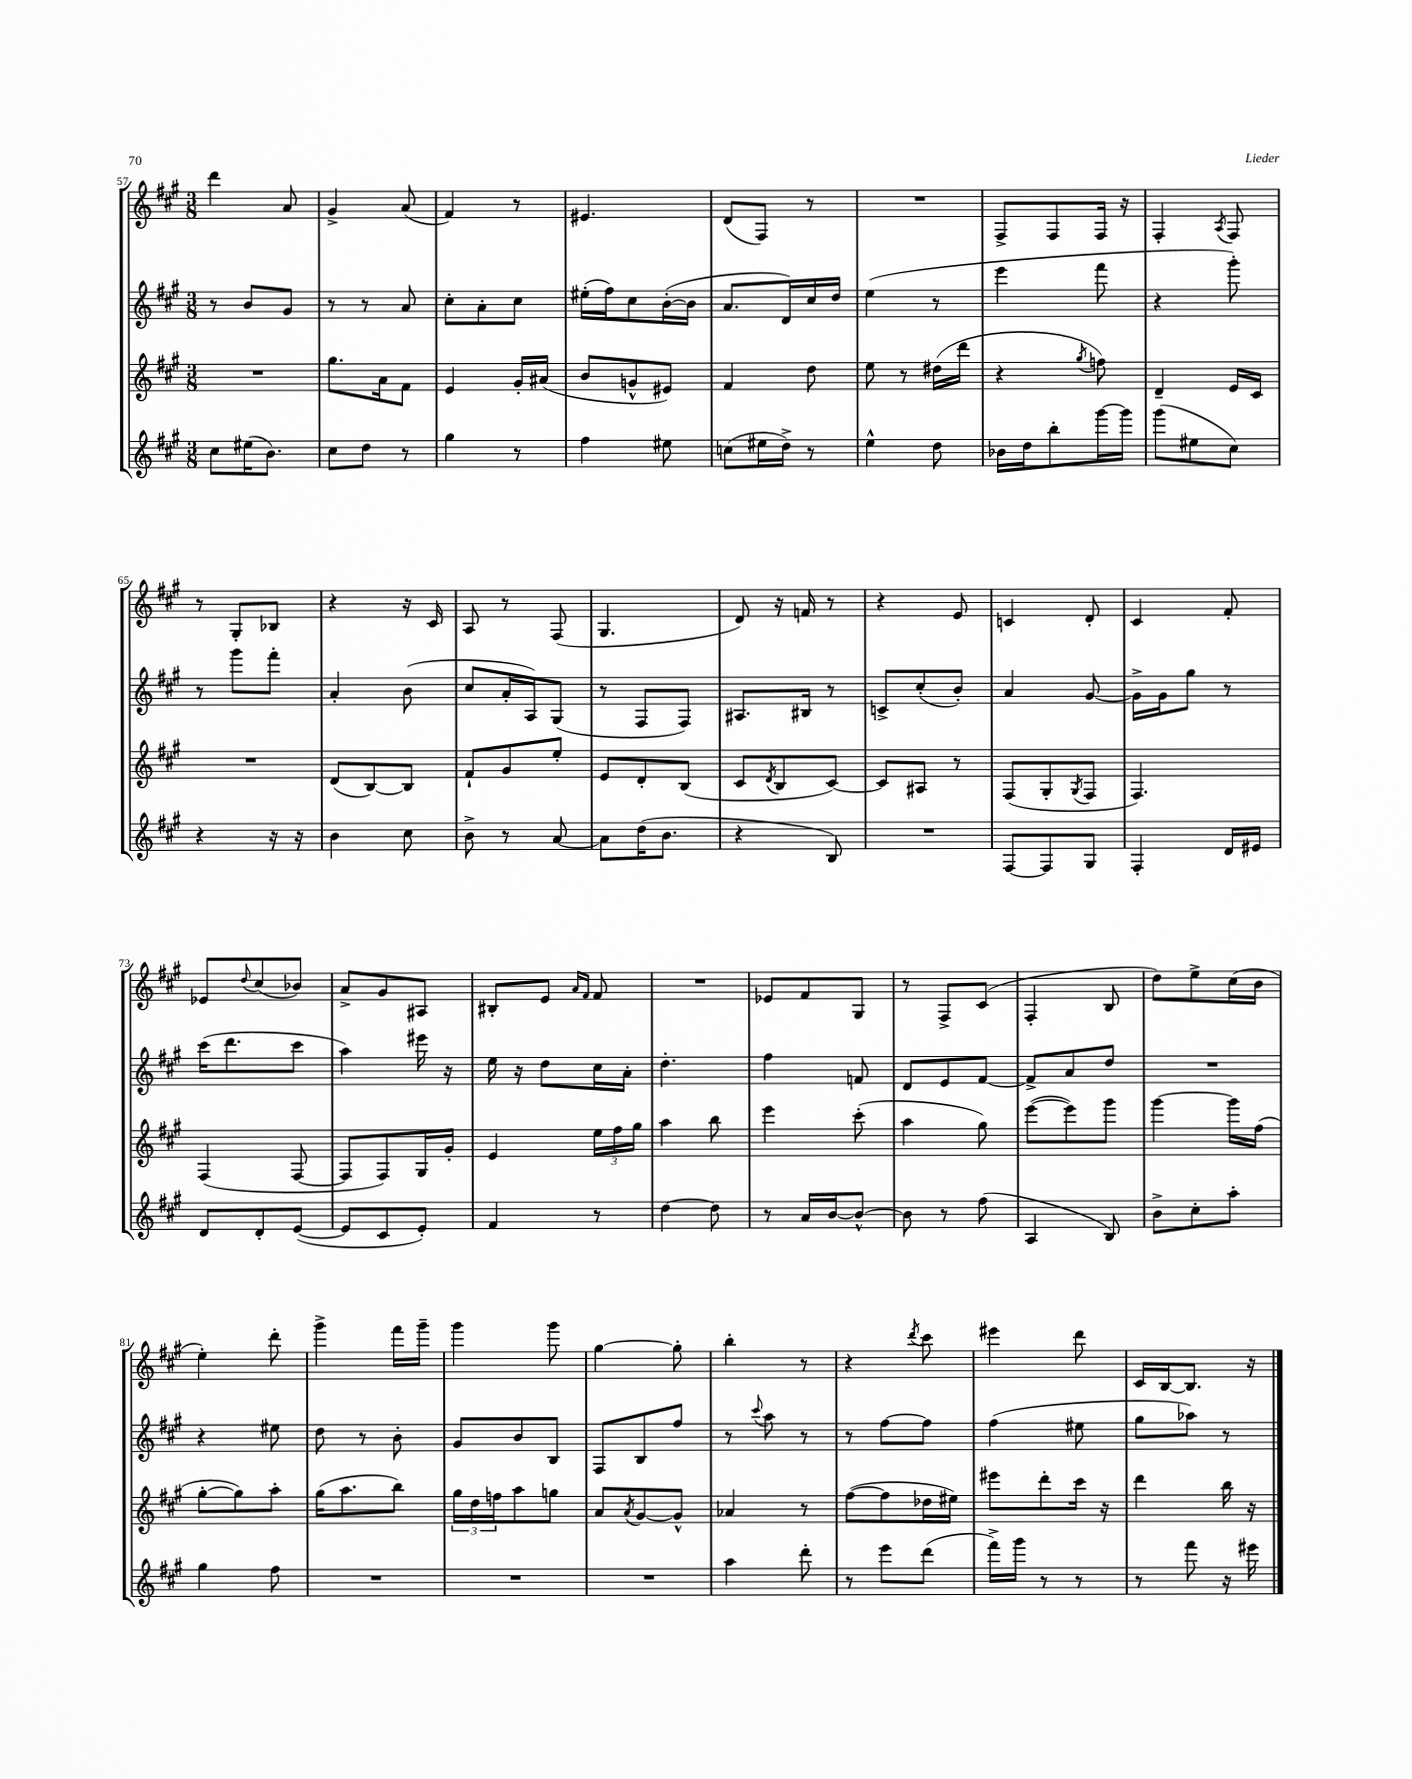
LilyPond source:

<<
\new StaffGroup <<
\new Staff = "s0" {
    \clef treble \key a \major \numericTimeSignature \time 3/8
    d'''4 a'8 |
    gis'4-> a'8( |
    fis'4) r8 |
    eis'4. |
    d'8( fis8) r8 |
    R4. |
    fis8-> fis8 fis16 r16 |
    fis4-. \acciaccatura { a8 } fis8 |
    r8 gis8-. bes8 |
    r4 r16 cis'16 |
    a8 r8 fis8( |
    gis4. |
    d'8) r16 f'16 r8 |
    r4 e'8 |
    c'4 d'8-. |
    cis'4 fis'8-. |
    ees'8 \appoggiatura { d''8 } cis''8( bes'8) |
    a'8-> gis'8 ais8 |
    bis8-. e'8 \grace { a'16 fis'16 } fis'8 |
    R4. |
    ees'8 fis'8 gis8 |
    r8 fis8-> cis'8( |
    fis4-. b8 |
    d''8) e''8-> cis''16( b'16 |
    e''4-.) d'''8-. |
    gis'''4-> fis'''16 gis'''16-- |
    gis'''4 gis'''8 |
    gis''4~ gis''8-. |
    b''4-. r8 |
    r4 \acciaccatura { d'''8 } cis'''8 |
    eis'''4 d'''8 |
    cis'16 b16~ b8. r16 \bar "|." |
}
\new Staff = "s1" {
    \clef treble \key a \major \numericTimeSignature \time 3/8
    r8 b'8 gis'8 |
    r8 r8 a'8 |
    cis''8-. a'8-. cis''8 |
    eis''16-.( fis''16) cis''8 b'16~-.( b'16 |
    a'8. d'16) cis''16 d''16 |
    e''4( r8 |
    e'''4 fis'''8 |
    r4 gis'''8-.) |
    r8 gis'''8 fis'''8-. |
    a'4-. b'8( |
    cis''8 a'16-. a16) gis8( |
    r8 fis8 fis8) |
    ais8. bis16 r8 |
    c'8-> cis''8-.( b'8-.) |
    a'4 gis'8~ |
    gis'16-> gis'16 gis''8 r8 |
    cis'''16( d'''8. cis'''8 |
    a''4) eis'''16 r16 |
    e''16 r16 d''8 cis''16 a'16-. |
    d''4.-. |
    fis''4 f'8 |
    d'8 e'8 fis'8~ |
    fis'8-> a'8 d''8 |
    R4. |
    r4 eis''8 |
    d''8 r8 b'8-. |
    gis'8 b'8 b8 |
    fis8 b8 fis''8 |
    r8 \appoggiatura { cis'''8 } a''8 r8 |
    r8 fis''8~ fis''8 |
    fis''4( eis''8 |
    gis''8 aes''8) r8 \bar "|." |
}
\new Staff = "s2" {
    \clef treble \key a \major \numericTimeSignature \time 3/8
    R4. |
    gis''8. a'16 fis'8 |
    e'4 gis'16-. ais'16( |
    b'8 g'8-^ eis'8) |
    fis'4 d''8 |
    e''8 r8 dis''16( d'''16 |
    r4 \acciaccatura { gis''8 } f''8) |
    d'4-- e'16 cis'16 |
    R4. |
    d'8( b8~) b8 |
    fis'8-! gis'8 e''8-. |
    e'8 d'8-. b8( |
    cis'8 \acciaccatura { d'8 } b8 cis'8~) |
    cis'8 ais8 r8 |
    fis8( gis8-. \acciaccatura { gis8 } fis8 |
    fis4.) |
    fis4( fis8~ |
    fis8 fis8) gis16 gis'16-. |
    e'4 \tuplet 3/2 { e''16 fis''16 gis''16 } |
    a''4 b''8 |
    e'''4 cis'''8-.( |
    a''4 gis''8) |
    e'''8~( e'''8) gis'''8 |
    gis'''4~ gis'''16 fis''16( |
    gis''8~-. gis''8) a''8-. |
    gis''16( a''8. b''8) |
    \tuplet 3/2 { gis''16 d''16 f''16 } a''8 g''8 |
    a'8 \acciaccatura { a'8 } gis'8~ gis'8-^ |
    aes'4 r8 |
    fis''8~( fis''8 des''16 eis''16) |
    eis'''8 d'''8-. cis'''16 r16 |
    d'''4 b''16 r16 \bar "|." |
}
\new Staff = "s3" {
    \clef treble \key a \major \numericTimeSignature \time 3/8
    cis''8 eis''16( b'8.) |
    cis''8 d''8 r8 |
    gis''4 r8 |
    fis''4 eis''8 |
    c''8( eis''16 d''16->) r8 |
    e''4-^ d''8 |
    bes'16 d''16 b''8-. gis'''16~ gis'''16 |
    gis'''8( eis''8 cis''8) |
    r4 r16 r16 |
    b'4 cis''8 |
    b'8-> r8 a'8~ |
    a'8 d''16( b'8. |
    r4 b8) |
    R4. |
    fis8~ fis8 gis8 |
    fis4-. d'16 eis'16 |
    d'8 d'8-. e'8~( |
    e'8 cis'8 e'8-.) |
    fis'4 r8 |
    d''4~ d''8 |
    r8 a'16 b'16~ b'8~-^ |
    b'8 r8 fis''8( |
    a4 b8) |
    b'8-> cis''8-. a''8-. |
    gis''4 fis''8 |
    R4. |
    R4. |
    R4. |
    a''4 d'''8-. |
    r8 e'''8 d'''8( |
    fis'''16->) gis'''16 r8 r8 |
    r8 fis'''8 r16 eis'''16 \bar "|." |
}
>>
>>
\layout { \context { \Score currentBarNumber = #57 } }
